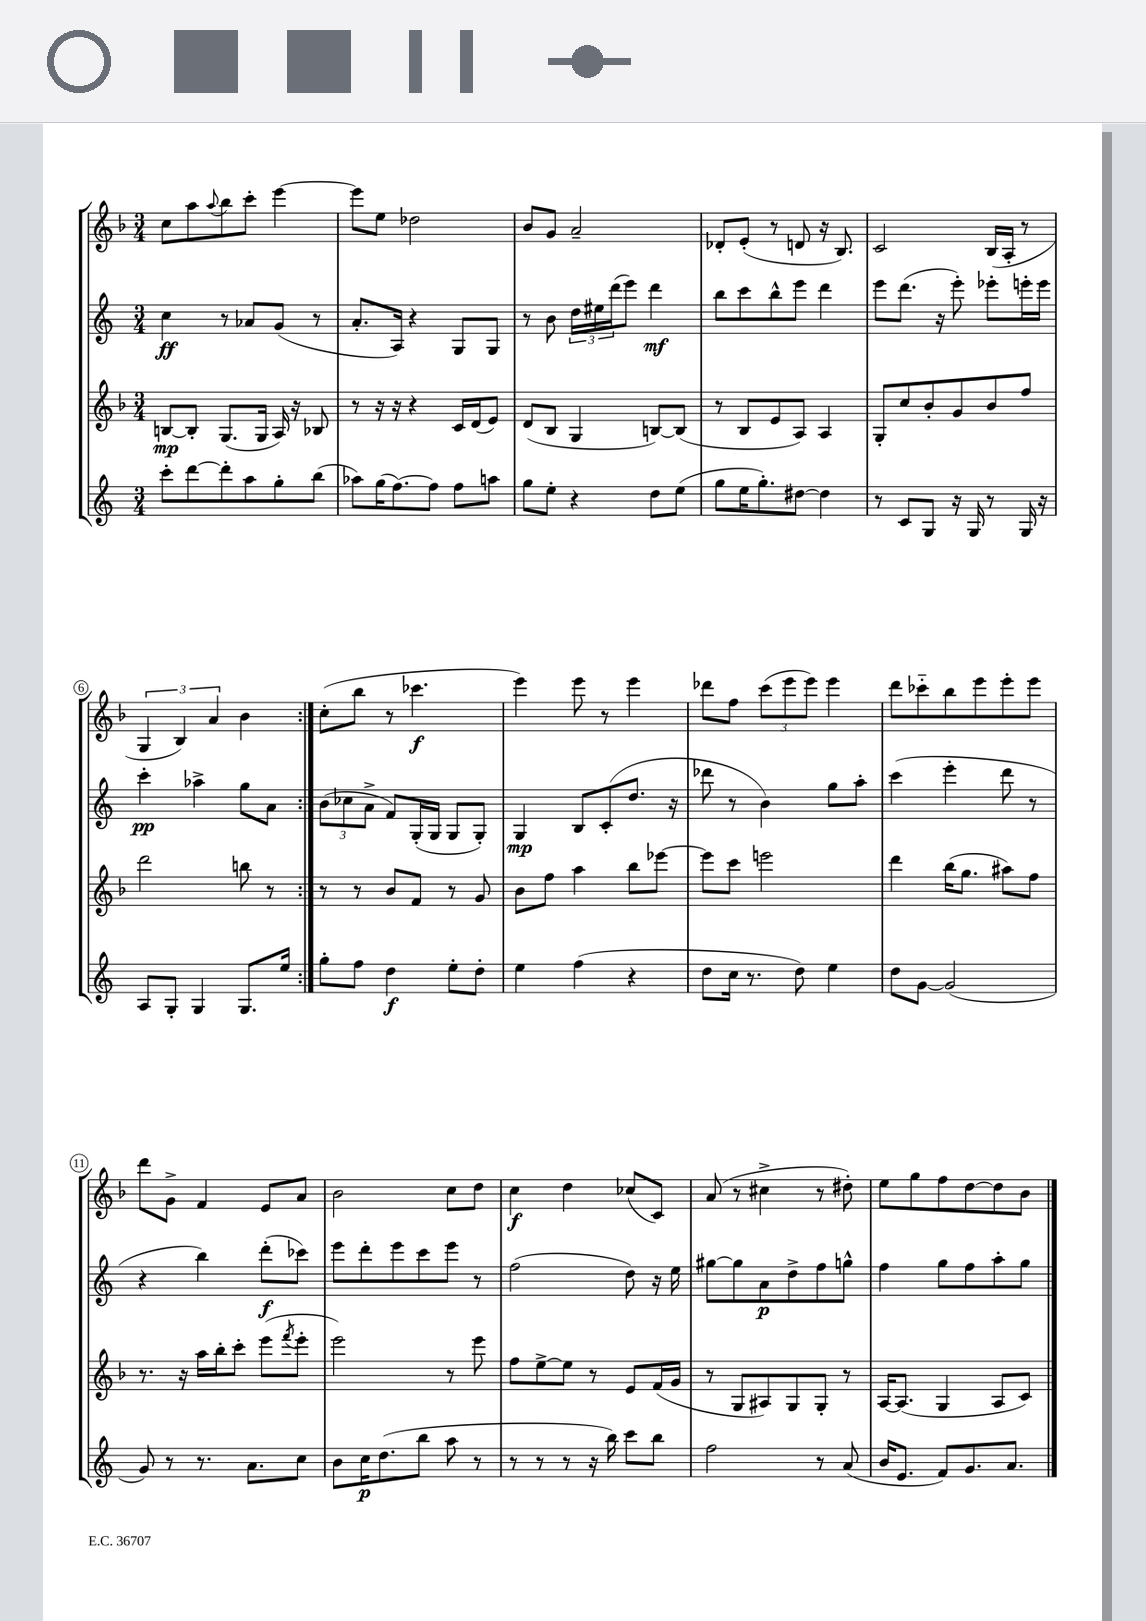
<<
\new StaffGroup <<
\new Staff = "s0" {
    \clef treble \key f \major \numericTimeSignature \time 3/4
    \repeat volta 2 { c''8 a''8 \appoggiatura { a''8 } bes''8 c'''8-. e'''4~ |
    e'''8 e''8 des''2 |
    bes'8 g'8 a'2-- |
    des'8-. e'8-.( r8 d'8 r16 bes8.) |
    c'2 bes16( a16-. r8 |
    \tuplet 3/2 { g4 bes4) a'4 } bes'4 | }
    c''8-.( bes''8 r8 ces'''4.\f |
    e'''4) e'''8 r8 e'''4 |
    des'''8 f''8 \tuplet 3/2 { c'''8( e'''8 e'''8) } e'''4 |
    d'''8 ces'''8-_ bes''8 e'''8 e'''8-. e'''8 |
    d'''8 g'8-> f'4 e'8 a'8 |
    bes'2 c''8 d''8 |
    c''4\f d''4 ces''8( c'8) |
    a'8( r8 cis''4-> r8 dis''8-.) |
    e''8 g''8 f''8 d''8~ d''8 bes'8 \bar "|." |
}
\new Staff = "s1" {
    \clef treble \key c \major \numericTimeSignature \time 3/4
    \repeat volta 2 { c''4\ff r8 aes'8 g'8( r8 |
    a'8.-. a16) r4 g8 g8 |
    r8 b'8 \tuplet 3/2 { d''16 eis''16 d'''16( } e'''8) d'''4\mf |
    b''8 c'''8 b''8-^ e'''8 d'''4 |
    e'''8 d'''8.( r16 e'''8-.) ees'''8-. e'''16-. e'''16 |
    c'''4-.\pp aes''4-> g''8 a'8 | }
    \tuplet 3/2 { b'8( ces''8 a'8-> } f'8) g16-.( g16 g8 g8-.) |
    g4\mp b8 c'8-.( d''8. r16 |
    des'''8 r8 b'4) g''8 a''8-. |
    c'''4( e'''4-. d'''8 r8 |
    r4 b''4) d'''8-.\f( ces'''8) |
    e'''8 d'''8-. e'''8 c'''8 e'''8 r8 |
    f''2( d''8) r16 e''16 |
    gis''8~ gis''8 a'8\p d''8-> f''8 g''8-^ |
    f''4 g''8 f''8 a''8-. g''8 \bar "|." |
}
\new Staff = "s2" {
    \clef treble \key f \major \numericTimeSignature \time 3/4
    \repeat volta 2 { b8~\mp b8-. g8.( g16 a16) r16 bes8 |
    r8 r16 r16 r4 c'16 d'16( e'8) |
    d'8( bes8 g4 b8~) b8( |
    r8 bes8 e'8 a8) a4 |
    g8-. c''8 bes'8-. g'8 bes'8 f''8 |
    d'''2 b''8 r8 | }
    r8 r8 bes'8 f'8 r8 g'8 |
    bes'8 f''8 a''4 bes''8 ees'''8~ |
    ees'''8 c'''8 e'''2 |
    d'''4 bes''16( g''8. ais''8) f''8 |
    r8. r16 a''16 bes''16-. c'''8-. e'''8( \acciaccatura { f'''8 } e'''8-. |
    e'''2) r8 e'''8 |
    f''8 e''8~-> e''8 r8 e'8 f'16( g'16 |
    r8 g8 ais8) g8 g8-. r8 |
    a16~ a8.( g4 a8 c'8) \bar "|." |
}
\new Staff = "s3" {
    \clef treble \key c \major \numericTimeSignature \time 3/4
    \repeat volta 2 { c'''8-. d'''8~ d'''8-. a''8 g''8-. b''8( |
    aes''8) g''16( f''8.~) f''8 f''8 a''8 |
    g''8 e''8-. r4 d''8 e''8( |
    g''8 e''16 g''8.-.) dis''8~ dis''4 |
    r8 c'8 g8 r16 g16 r8 g16 r16 |
    a8 g8-. g4 g8. e''16 | }
    g''8-. f''8 d''4\f e''8-. d''8-. |
    e''4 f''4( r4 |
    d''8 c''16 r8. d''8) e''4 |
    d''8 g'8~ g'2( |
    g'8) r8 r8. a'8. c''8 |
    b'8 c''16\p d''8.( b''8 a''8 r8 |
    r8 r8 r8 r16 b''16) c'''8 b''8 |
    f''2 r8 a'8( |
    b'16 e'8. f'8) g'8. a'8. \bar "|." |
}
>>
>>
\layout { \context { \Score \override BarNumber.stencil = #(make-stencil-circler 0.1 0.3 ly:text-interface::print) } }
